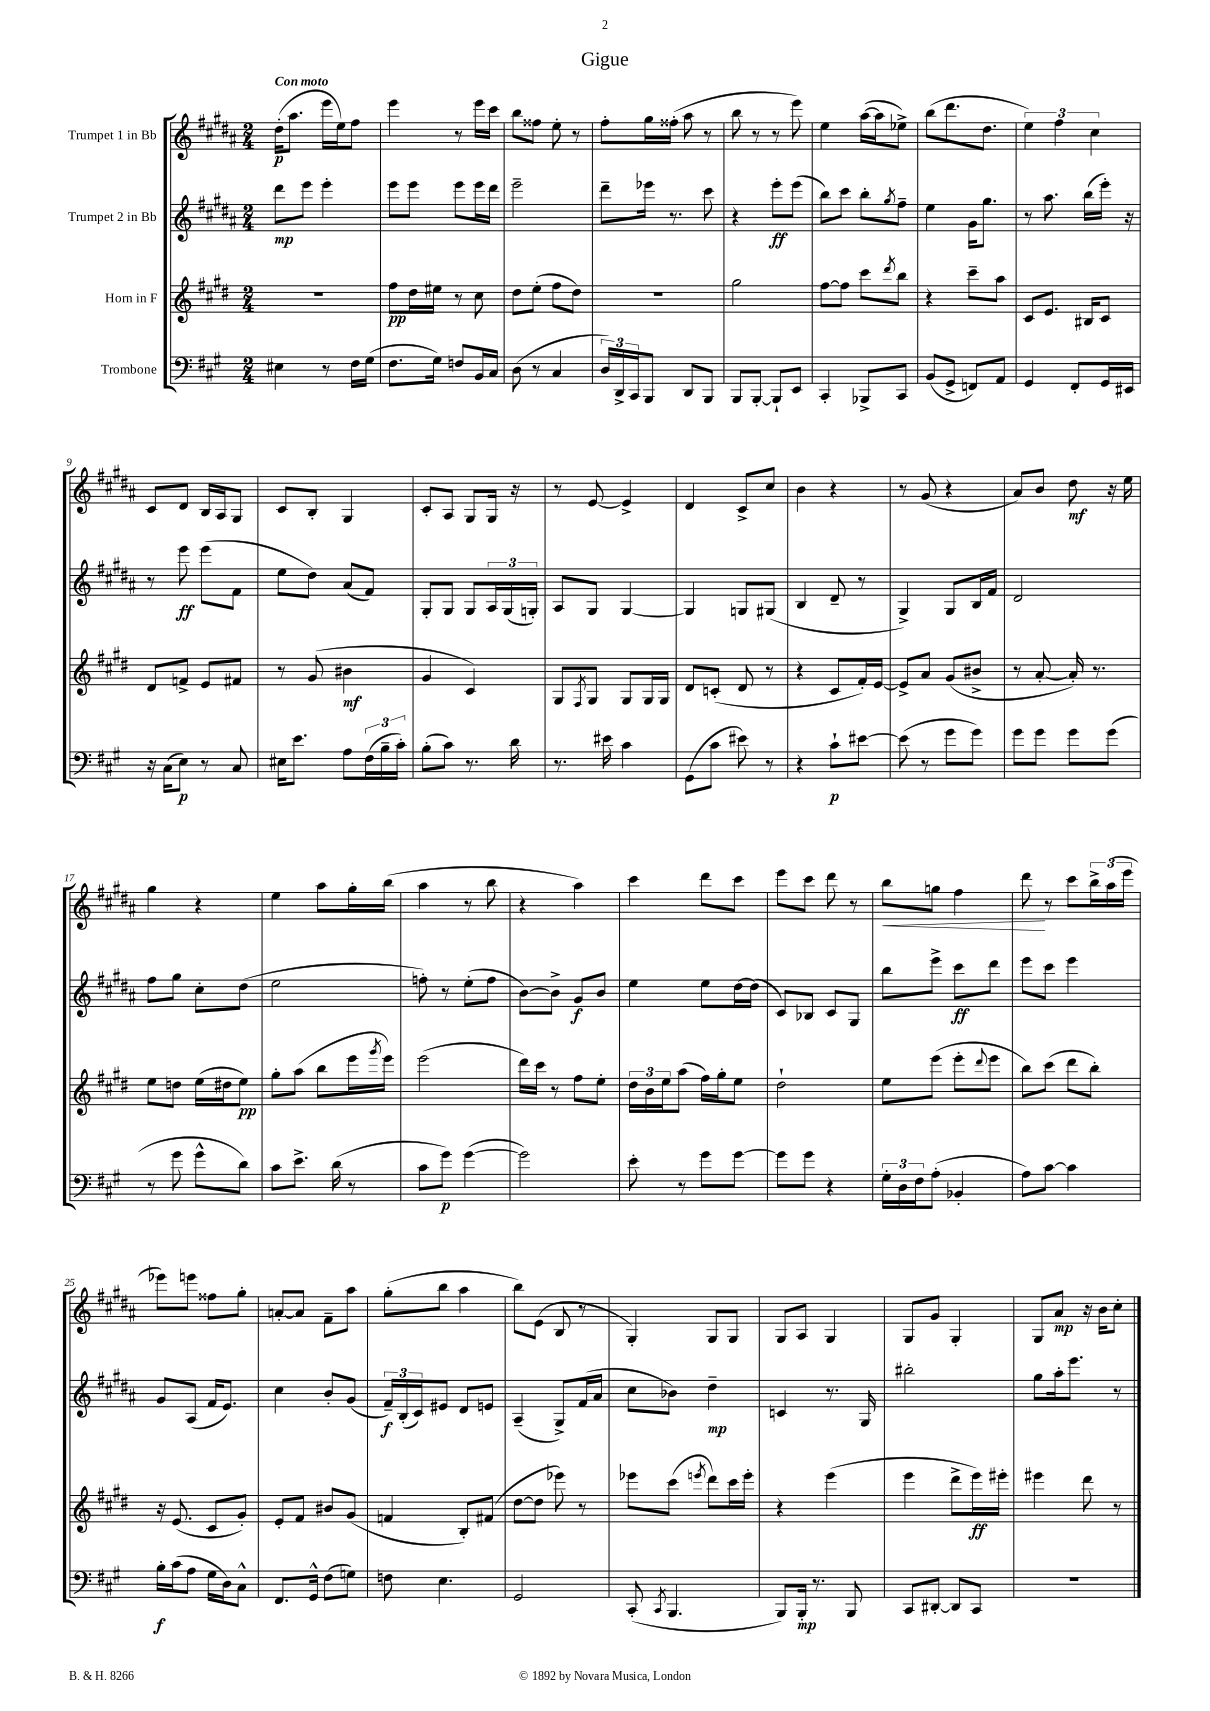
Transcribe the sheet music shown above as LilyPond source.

\header { title = "Gigue" }
<<
\new StaffGroup <<
\new Staff = "s0" \with { instrumentName = "Trumpet 1 in Bb" } {
    \clef treble \key b \major \numericTimeSignature \time 2/4 \tempo "Con moto"
    dis''16-.\p( ais''8. e'''16 e''16) fis''8 |
    e'''4 r8 e'''16 cis'''16 |
    b''8 fisis''8 e''8-. r8 |
    fis''8-. gis''16 fisis''16-.( ais''8 r8 |
    b''8 r8 r8 e'''8) |
    e''4 ais''16~( ais''16 ees''8->) |
    b''8( dis'''8. dis''8. |
    \tuplet 3/2 { e''4) fis''4 cis''4 } |
    cis'8 dis'8 b16 ais16 gis8 |
    cis'8 b8-. gis4 |
    cis'8-. ais8 gis8 gis16 r16 |
    r8 e'8~ e'4-> |
    dis'4 cis'8-> cis''8 |
    b'4 r4 |
    r8 gis'8( r4 |
    ais'8) b'8 dis''8\mf r16 e''16 |
    gis''4 r4 |
    e''4 ais''8 gis''16-. b''16( |
    ais''4 r8 b''8 |
    r4 ais''4) |
    cis'''4 dis'''8 cis'''8 |
    e'''8 cis'''8 dis'''8 r8 |
    b''8\< g''8 fis''4 |
    dis'''8\! r8 cis'''8 \tuplet 3/2 { b''16-> ais''16( e'''16 } |
    ees'''8) e'''8 fisis''8 gis''8-. |
    a'8~-. a'8 fis'8-- ais''8 |
    gis''8-.( b''8 ais''4 |
    b''8) e'8( b8 r8 |
    gis4-.) gis8 gis8 |
    gis8 ais8 gis4 |
    gis8 gis'8 gis4-. |
    gis8 ais'8\mp r16 b'16 cis''8-. \bar "|." |
}
\new Staff = "s1" \with { instrumentName = "Trumpet 2 in Bb" } {
    \clef treble \key b \major \numericTimeSignature \time 2/4
    dis'''8\mp e'''8 e'''4-. |
    e'''8 e'''8 e'''8 e'''16 dis'''16 |
    e'''2-- |
    dis'''8-- ees'''16 r8. cis'''8 |
    r4 e'''8-.\ff e'''8( |
    b''8) cis'''8 b''8-. \acciaccatura { gis''8 } fis''8-- |
    e''4 gis'16 gis''8. |
    r8 ais''8. b''16( e'''16-.) r16 |
    r8 e'''8\ff e'''8( fis'8 |
    e''8 dis''8) ais'8( fis'8) |
    gis8-. gis8 gis8 \tuplet 3/2 { ais16 gis16( g16-.) } |
    ais8 gis8 gis4~ |
    gis4 g8 gis8( |
    b4 dis'8-- r8 |
    gis4->) gis8 b16 fis'16 |
    dis'2 |
    fis''8 gis''8 cis''8-. dis''8( |
    e''2 |
    f''8-.) r8 e''8-.( f''8 |
    b'8~) b'8-> gis'8\f b'8 |
    e''4 e''8 dis''16~ dis''16( |
    cis'8) bes8 cis'8 gis8 |
    b''8 e'''8-> cis'''8\ff dis'''8 |
    e'''8 cis'''8 e'''4 |
    gis'8 ais8( fis'16 e'8.) |
    cis''4 b'8-. gis'8( |
    \tuplet 3/2 { fis'16--\f) b16-.( cis'16) } eis'8 dis'8 e'8 |
    ais4--( gis8->) fis'16( ais'16 |
    cis''8 bes'8) dis''4--\mp |
    c'4 r8. gis16 |
    bis''2-. |
    gis''8 ais''16-. e'''8. r8 \bar "|." |
}
\new Staff = "s2" \with { instrumentName = "Horn in F" } {
    \clef treble \key e \major \numericTimeSignature \time 2/4
    r2 |
    fis''8\pp dis''16 eis''16 r8 cis''8 |
    dis''8 e''8-.( fis''8 dis''8) |
    R2 |
    gis''2 |
    fis''8~ fis''8 cis'''8 \acciaccatura { dis'''8 } b''8 |
    r4 cis'''8-- a''8 |
    cis'8 e'8. bis16 cis'8 |
    dis'8 f'8-> e'8 fis'8 |
    r8 gis'8( bis'4\mf |
    gis'4 cis'4) |
    gis8 \acciaccatura { fis8 } gis8 gis8 gis16 gis16 |
    dis'8 c'8-.( dis'8 r8 |
    r4 cis'8 fis'16-.) e'16~ |
    e'8-> a'8 gis'8( bis'8-> |
    r8 a'8~-. a'16-.) r8. |
    e''8 d''8 e''16( dis''16 e''8\pp) |
    gis''8-. a''8( b''8 e'''16 \acciaccatura { gis'''8 } e'''16) |
    e'''2( |
    dis'''16) cis'''16 r8 fis''8 e''8-. |
    \tuplet 3/2 { dis''16 b'16 e''16 } a''8( fis''16) gis''16-. e''8 |
    dis''2-! |
    e''8 e'''8( e'''8-. \appoggiatura { dis'''8 } e'''8 |
    b''8) cis'''8( dis'''8 b''8-.) |
    r16 e'8.( cis'8 gis'8-.) |
    e'8-. fis'8 bis'8 gis'8( |
    f'4 b8-.) fis'8( |
    dis''8~ dis''8 ees'''8) r8 |
    ees'''8 cis'''8( \acciaccatura { e'''8 } dis'''8) cis'''16 e'''16-. |
    r4 e'''4( |
    e'''4 dis'''8-> e'''16\ff) eis'''16-. |
    eis'''4 dis'''8 r8 \bar "|." |
}
\new Staff = "s3" \with { instrumentName = "Trombone" } {
    \clef bass \key a \major \numericTimeSignature \time 2/4
    eis4 r8 fis16 gis16( |
    fis8. gis16) f8 b,16 cis16 |
    d8( r8 cis4 |
    \tuplet 3/2 { d16) d,16-> cis,16 } b,,8 d,8 b,,8 |
    b,,8 b,,8~-. b,,8-! e,8 |
    cis,4-. bes,,8-> cis,8 |
    b,8( gis,8-> f,8) a,8 |
    gis,4 fis,8-. gis,16 eis,16 |
    r16 cis16( e8\p) r8 cis8 |
    eis16 e'8. a8 \tuplet 3/2 { fis16( b16-- cis'16-.) } |
    b8-.( cis'8) r8. d'16 |
    r8. eis'16 cis'4 |
    gis,8( cis'8 eis'8) r8 |
    r4 cis'8-!\p eis'8~ |
    eis'8( r8 gis'8 gis'8) |
    gis'8 gis'8 gis'8 gis'8( |
    r8 gis'8 gis'8-^ d'8) |
    cis'8 e'8.-> d'16( r8 |
    cis'8 gis'8\p) gis'4~( |
    gis'2) |
    e'8-. r8 gis'8 gis'8~ |
    gis'8 gis'8 r4 |
    \tuplet 3/2 { gis16-. d16 fis16 } a8-.( bes,4-. |
    a8) cis'8~ cis'4 |
    b16-.\f cis'16( a8 gis16 d16) cis8-^ |
    fis,8. gis,16-^ fis8( g8) |
    f8 e4. |
    gis,2 |
    cis,8-.( \acciaccatura { cis,8 } b,,4. |
    b,,8) b,,16-.\mp r8. b,,8 |
    cis,8 dis,8~-. dis,8 cis,8 |
    R2 \bar "|." |
}
>>
>>
